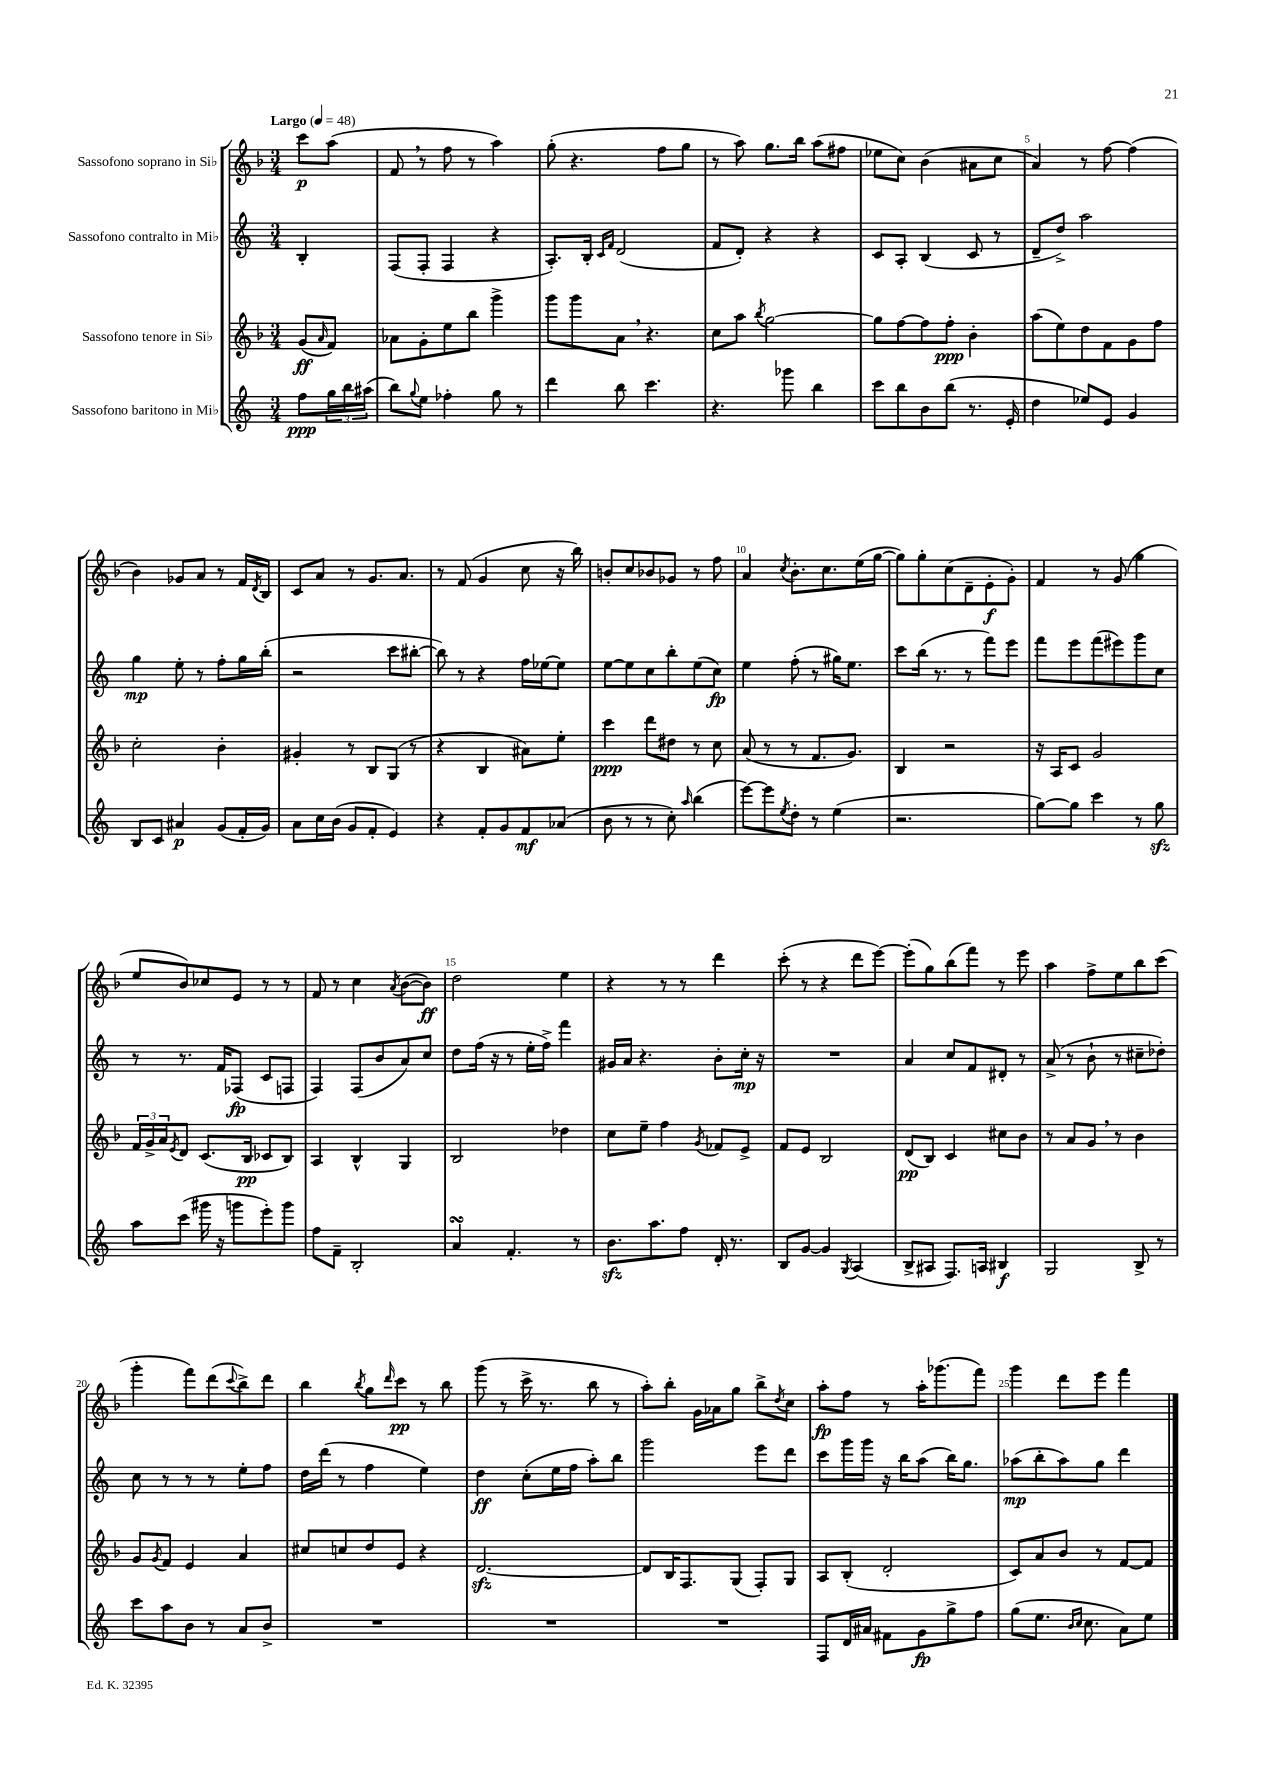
<<
\new StaffGroup <<
\new Staff = "s0" \with { instrumentName = "Sassofono soprano in Sib" } {
    \clef treble \key f \major \numericTimeSignature \time 3/4 \partial 4 \tempo "Largo" 4 = 48
    c'''8\p a''8( |
    f'8 \breathe r8 f''8 r8 a''4) |
    g''8-.( r4. f''8 g''8 |
    r8 a''8) g''8. bes''16 a''8( fis''8 |
    ees''8 c''8) bes'4( ais'8 c''8 |
    a'4) r8 f''8~ f''4( |
    bes'4) ges'8 a'8 r8 f'16 \acciaccatura { d'8 } bes16 |
    c'8 a'8 r8 g'8. a'8. |
    r8 f'8( g'4 c''8 r16 bes''16) |
    b'8-. c''8 bes'8 ges'8 r8 f''8 |
    a'4 \acciaccatura { c''8 } bes'8.-. c''8. e''16( g''16~ |
    g''8) g''8-. c''8( d'8-- e'8-.\f g'8-.) |
    f'4 r8 g'8( g''4 |
    e''8 bes'8) ces''8 e'8 r8 r8 |
    f'8 r8 c''4 \acciaccatura { a'8 } bes'8~( bes'8\ff) |
    d''2 e''4 |
    r4 r8 r8 d'''4 |
    c'''8-.( r8 r4 d'''8 e'''8~) |
    e'''8-.( g''8) bes''8( f'''8) r8 e'''8 |
    a''4 f''8-> e''8 bes''8 c'''8( |
    g'''4-. f'''8) d'''8( \appoggiatura { c'''8 } bes''8->) d'''8 |
    bes''4 \acciaccatura { bes''8 } g''8 \grace { d'''16 } c'''8\pp r8 bes''8 |
    g'''8( r8 c'''16-> r8. bes''8 r8 |
    a''8-.) bes''8-. g'16 aes'16 g''8 bes''8-> \acciaccatura { d''8 } c''8 |
    a''8-.\fp f''8 r8 a''16-. ges'''8.( f'''8) |
    g'''4 d'''8 e'''8 f'''4 \bar "|." |
}
\new Staff = "s1" \with { instrumentName = "Sassofono contralto in Mib" } {
    \clef treble \key c \major \numericTimeSignature \time 3/4 \partial 4
    b4-. |
    f8( f8-. f4 r4 |
    a8.-.) b16-. \grace { c'16 f'16 } d'2( |
    f'8 d'8-.) r4 r4 |
    c'8 a8-. b4( c'8 r8 |
    d'8-- d''8->) a''2 |
    g''4\mp e''8-. r8 f''8-. g''16 b''16-.( |
    r2 c'''8 bis''8~-. |
    bis''8) r8 r4 f''16 ees''16~ ees''8 |
    e''8~ e''8 c''8 b''8-. e''8( c''8\fp) |
    e''4 f''8-.( r8 gis''16) e''8. |
    c'''8 b''16( r8. r8 f'''8) e'''8 |
    f'''8 e'''8 f'''8( eis'''8) g'''8 c''8 |
    r8 r8. f'16 fes8\fp( c'8 f8 |
    f4) f8( b'8 a'8) c''8 |
    d''8 f''16( r16 r8 e''16-. f''16->) f'''4 |
    gis'16 a'16 r4. b'8-. c''16-.\mp r16 |
    R2. |
    a'4 c''8 f'8 dis'8-. r8 |
    a'8->( r8 b'8-! r8 cis''8-- des''8-.) |
    c''8 r8 r8 r8 e''8-. f''8 |
    d''16 d'''16( r8 f''4 e''4) |
    d''4\ff c''8-.( e''16 f''16 a''8-.) b''8 |
    g'''2 e'''8 d'''8 |
    c'''8 g'''16 g'''16 r16 b''16 a''8( b''16) g''8. |
    aes''8\mp( b''8-. aes''8) g''8 d'''4 \bar "|." |
}
\new Staff = "s2" \with { instrumentName = "Sassofono tenore in Sib" } {
    \clef treble \key f \major \numericTimeSignature \time 3/4 \partial 4
    g'8\ff( \grace { a'16 } f'8) |
    aes'8 g'8-. e''8 bes''8 g'''4-> |
    g'''8 g'''8 a'8 \breathe r4. |
    c''8 a''8 \acciaccatura { bes''8 } g''2~ |
    g''8 f''8~ f''8 f''8-.\ppp bes'4-. |
    a''8( e''8) d''8 f'8 g'8 f''8 |
    c''2-. bes'4-. |
    gis'4-. r8 bes8 g8( r8 |
    r4 bes4 ais'8) e''8-. |
    c'''4\ppp d'''8 dis''8 r8 c''8 |
    a'8( r8 r8 f'8. g'8.) |
    bes4 r2 |
    r16 a16 c'8 g'2 |
    \tuplet 3/2 { f'16 g'16-> a'16 } \acciaccatura { e'8 } d'8 c'8.( bes16\pp ces'8 bes8) |
    a4 bes4-^ g4 |
    bes2 des''4 |
    c''8 e''8-- f''4 \acciaccatura { g'8 } fes'8 e'8-> |
    f'8 e'8 bes2 |
    d'8\pp( bes8) c'4 cis''8 bes'8 |
    r8 a'8 g'8 \breathe r8 bes'4 |
    g'8 \acciaccatura { g'8 } f'8 e'4 a'4 |
    cis''8 c''8 d''8 e'8 r4 |
    d'2.~\sfz |
    d'8 bes16 f8. g8( f8-.) g8 |
    a8 bes8-.( d'2-. |
    c'8) a'8 bes'8 r8 f'8~ f'8 \bar "|." |
}
\new Staff = "s3" \with { instrumentName = "Sassofono baritono in Mib" } {
    \clef treble \key c \major \numericTimeSignature \time 3/4 \partial 4
    f''8\ppp \tuplet 3/2 { g''16 b''16 ais''16( } |
    b''8) \appoggiatura { g''8 } e''8 fes''4-. g''8 r8 |
    d'''4 b''8 c'''4. |
    r4. ges'''8 b''4 |
    c'''8 b''8 b'8 b''8( r8. e'16-. |
    d''4 ees''8) e'8 g'4 |
    b8 c'8 ais'4\p g'8( f'16-. g'16) |
    a'8 c''16 b'16( g'8 f'8-. e'4) |
    r4 f'8-. g'8 f'8\mf aes'8( |
    b'8 r8 r8 c''8-.) \grace { a''16 } b''4( |
    e'''8~) e'''8 \acciaccatura { e''8 } d''8-. r8 e''4( |
    r2. |
    g''8~) g''8 c'''4 r8 g''8\sfz |
    a''8 c'''8( gis'''16 r16 g'''8 e'''8-.) g'''8 |
    f''8 f'8-- b2-. |
    a'4\turn f'4.-. r8 |
    b'8.\sfz a''8. f''8 d'16-. r8. |
    b8 g'8~ g'4 \acciaccatura { g8 } a4( |
    b8-> ais8 f8.) a16 bis4\f |
    g2 b8-> r8 |
    c'''8 a''8 b'8 r8 a'8 b'8-> |
    R2. |
    R2. |
    R2. |
    f8 d'16 ais'16 fis'8 g'8\fp g''8-> f''8 |
    g''8( e''8. \grace { b'16 c''16 } c''8. a'8) e''8 \bar "|." |
}
>>
>>
\layout { \context { \Score \override BarNumber.break-visibility = ##(#f #t #t) barNumberVisibility = #(every-nth-bar-number-visible 5) } }
